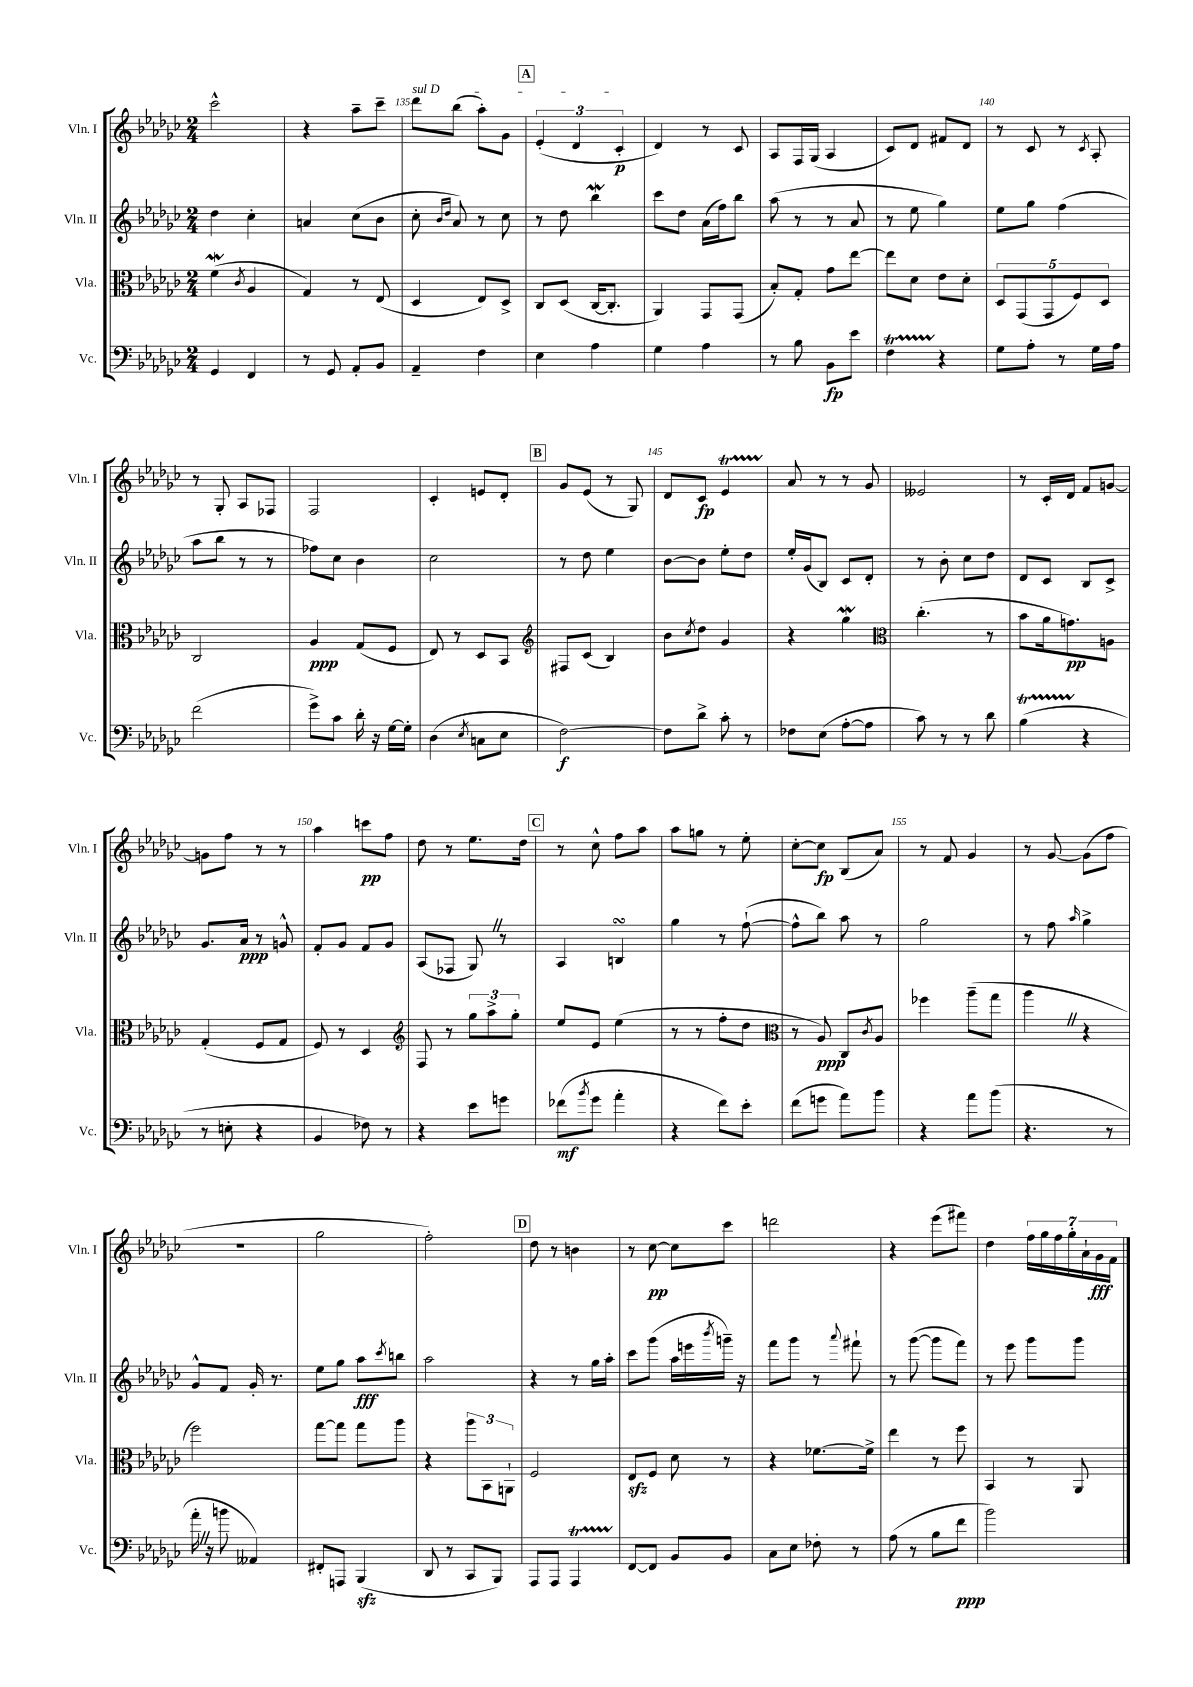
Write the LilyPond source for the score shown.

<<
\new StaffGroup <<
\new Staff = "s0" \with { instrumentName = "Vln. I" shortInstrumentName = "Vln. I" } {
    \clef treble \key ges \major \numericTimeSignature \time 2/4
    ces'''2-^ |
    r4 aes''8-- ces'''8-- |
    \once \override TextSpanner.bound-details.left.text = \markup { \italic "sul D" } des'''8\startTextSpan bes''8( aes''8-.) ges'8 |
    \mark \markup { \box "A" } \tuplet 3/2 { ees'4-.( des'4 ces'4-.\p\stopTextSpan } |
    des'4) r8 ces'8 |
    aes8 f16 ges16( aes4 |
    ces'8) des'8 fis'8 des'8 |
    r8 ces'8 r8 \acciaccatura { ces'8 } aes8-. |
    r8 ges8-. aes8 fes8 |
    f2 |
    ces'4-. e'8 des'8-. |
    \mark \markup { \box "B" } ges'8 ees'8( r8 ges8) |
    des'8 ces'8\fp ees'4\startTrillSpan |
    aes'8\stopTrillSpan r8 r8 ges'8 |
    eeses'2 |
    r8 ces'16-. des'16 f'8 g'8~ |
    g'8 f''8 r8 r8 |
    aes''4 c'''8\pp f''8 |
    des''8 r8 ees''8. des''16 |
    \mark \markup { \box "C" } r8 ces''8-^ f''8 aes''8 |
    aes''8 g''8 r8 ees''8-. |
    ces''8~-. ces''8\fp bes8( aes'8) |
    r8 f'8 ges'4 |
    r8 ges'8~ ges'8( f''8 |
    r2 |
    ges''2 |
    f''2-.) |
    \mark \markup { \box "D" } des''8 r8 b'4 |
    r8 ces''8~\pp ces''8 ces'''8 |
    d'''2 |
    r4 ees'''8( fis'''8) |
    des''4 \tuplet 7/4 { f''16 ges''16 f''16 ges''16-. aes'16-! ges'16\fff f'16 } \bar "|." |
}
\new Staff = "s1" \with { instrumentName = "Vln. II" shortInstrumentName = "Vln. II" } {
    \clef treble \key ges \major \numericTimeSignature \time 2/4
    des''4 ces''4-. |
    a'4 ces''8( bes'8 |
    ces''8-. \grace { bes'16 des''16 } aes'8) r8 ces''8 |
    \mark \markup { \box "A" } r8 des''8 bes''4\mordent |
    ces'''8 des''8 aes'16( f''16) bes''8 |
    aes''8( r8 r8 aes'8 |
    r8 ees''8 ges''4) |
    ees''8 ges''8 f''4( |
    aes''8 bes''8 r8 r8 |
    fes''8) ces''8 bes'4 |
    ces''2 |
    \mark \markup { \box "B" } r8 des''8 ees''4 |
    bes'8~ bes'8 ees''8-. des''8 |
    ees''16-. ges'16( bes8) ces'8 des'8-. |
    r8 bes'8-. ces''8 des''8 |
    des'8 ces'8 bes8 ces'8-> |
    ges'8. aes'16\ppp r8 g'8-^ |
    f'8-. ges'8 f'8 ges'8 |
    aes8( fes8 ges8) \once \override BreathingSign.text = \markup { \musicglyph "scripts.caesura.straight" } \breathe r8 |
    \mark \markup { \box "C" } aes4 b4\turn |
    ges''4 r8 f''8~-!( |
    f''8-^ bes''8) aes''8 r8 |
    ges''2 |
    r8 f''8 \grace { aes''16 } ges''4-> |
    ges'8-^ f'8 ges'16-. r8. |
    ees''8 ges''8 aes''8\fff \acciaccatura { ces'''8 } b''8 |
    aes''2 |
    \mark \markup { \box "D" } r4 r8 ges''16 aes''16-. |
    ces'''8 ges'''8( aes''16 e'''16 \acciaccatura { bes'''8 } g'''16--) r16 |
    f'''8 ges'''8 r8 \appoggiatura { aes'''8 } fis'''8-! |
    r8 ges'''8~( ges'''8 f'''8) |
    r8 ees'''8 ges'''8 ges'''8 \bar "|." |
}
\new Staff = "s2" \with { instrumentName = "Vla." shortInstrumentName = "Vla." } {
    \clef alto \key ges \major \numericTimeSignature \time 2/4
    f'4\mordent( \acciaccatura { ces'8 } aes4 |
    ges4) r8 ees8( |
    des4 ees8) des8-> |
    \mark \markup { \box "A" } ces8 des8( ces16~ ces8.-. |
    aes,4) ges,8 ges,8( |
    bes8-.) ges8-. ges'8 ees''8~ |
    ees''8 des'8 ees'8 des'8-. |
    \tuplet 5/4 { des8 ges,8( ges,8 f8) des8 } |
    ces2 |
    aes4\ppp ges8( f8 |
    ees8) r8 des8 bes,8 |
    \mark \markup { \box "B" } \clef treble fis8 ces'8( bes4) |
    bes'8 \acciaccatura { ces''8 } des''8 ges'4 |
    r4 ges''4\mordent |
    \clef alto ces''4.-.( r8 |
    bes'8 aes'16 g'8.\pp) a8 |
    ges4-.( f8 ges8 |
    f8) r8 des4 |
    \clef treble f8 r8 \tuplet 3/2 { ges''8 aes''8-> ges''8-. } |
    \mark \markup { \box "C" } ees''8 ees'8 ees''4( |
    r8 r8 f''8-. des''8 |
    \clef alto r8 aes8\ppp) ces8 \acciaccatura { ces'8 } aes8 |
    fes''4 aes''8--( ges''8 |
    aes''4 \once \override BreathingSign.text = \markup { \musicglyph "scripts.caesura.straight" } \breathe r4 |
    f''2) |
    ges''8~ ges''8 ges''8 aes''8 |
    r4 \tuplet 3/2 { aes''8 bes,8 a,8-! } |
    \mark \markup { \box "D" } f2 |
    ees8\sfz f8 des'8 r8 |
    r4 fes'8.~ fes'16-> |
    ees''4 r8 f''8 |
    bes,4 r8 aes,8 \bar "|." |
}
\new Staff = "s3" \with { instrumentName = "Vc." shortInstrumentName = "Vc." } {
    \clef bass \key ges \major \numericTimeSignature \time 2/4
    ges,4 f,4 |
    r8 ges,8 aes,8-. bes,8 |
    aes,4-- f4 |
    \mark \markup { \box "A" } ees4 aes4 |
    ges4 aes4 |
    r8 bes8 bes,8\fp ees'8 |
    f4\startTrillSpan r4\stopTrillSpan |
    ges8 aes8-. r8 ges16 aes16 |
    f'2( |
    ges'8->) ces'8 des'16-. r16 ges16~ ges16-. |
    des4( \acciaccatura { ees8 } c8 ees8 |
    \mark \markup { \box "B" } f2~\f) |
    f8 des'8-> ces'8-. r8 |
    fes8 ees8( aes8~-. aes8 |
    ces'8) r8 r8 des'8 |
    bes4\startTrillSpan( r4\stopTrillSpan |
    r8 e8-. r4 |
    bes,4 fes8) r8 |
    r4 ees'8 g'8 |
    \mark \markup { \box "C" } fes'8\mf( \acciaccatura { bes'8 } ges'8 aes'4-. |
    r4 f'8) ees'8-. |
    f'8( g'8 aes'8) bes'8 |
    r4 aes'8 bes'8( |
    r4. r8 |
    aes'16-. \once \override BreathingSign.text = \markup { \musicglyph "scripts.caesura.straight" } \breathe r16 b'8 aeses,4) |
    fis,8-. a,,8 bes,,4\sfz( |
    des,8 r8 ces,8 bes,,8) |
    \mark \markup { \box "D" } aes,,8 aes,,8 aes,,4\startTrillSpan |
    f,8~\stopTrillSpan f,8 bes,8 bes,8 |
    ces8 ees8 fes8-. r8 |
    aes8( r8 bes8 f'8\ppp |
    bes'2) \bar "|." |
}
>>
>>
\layout { \context { \Score currentBarNumber = #133 \override BarNumber.break-visibility = ##(#f #t #t) barNumberVisibility = #(every-nth-bar-number-visible 5) } }
